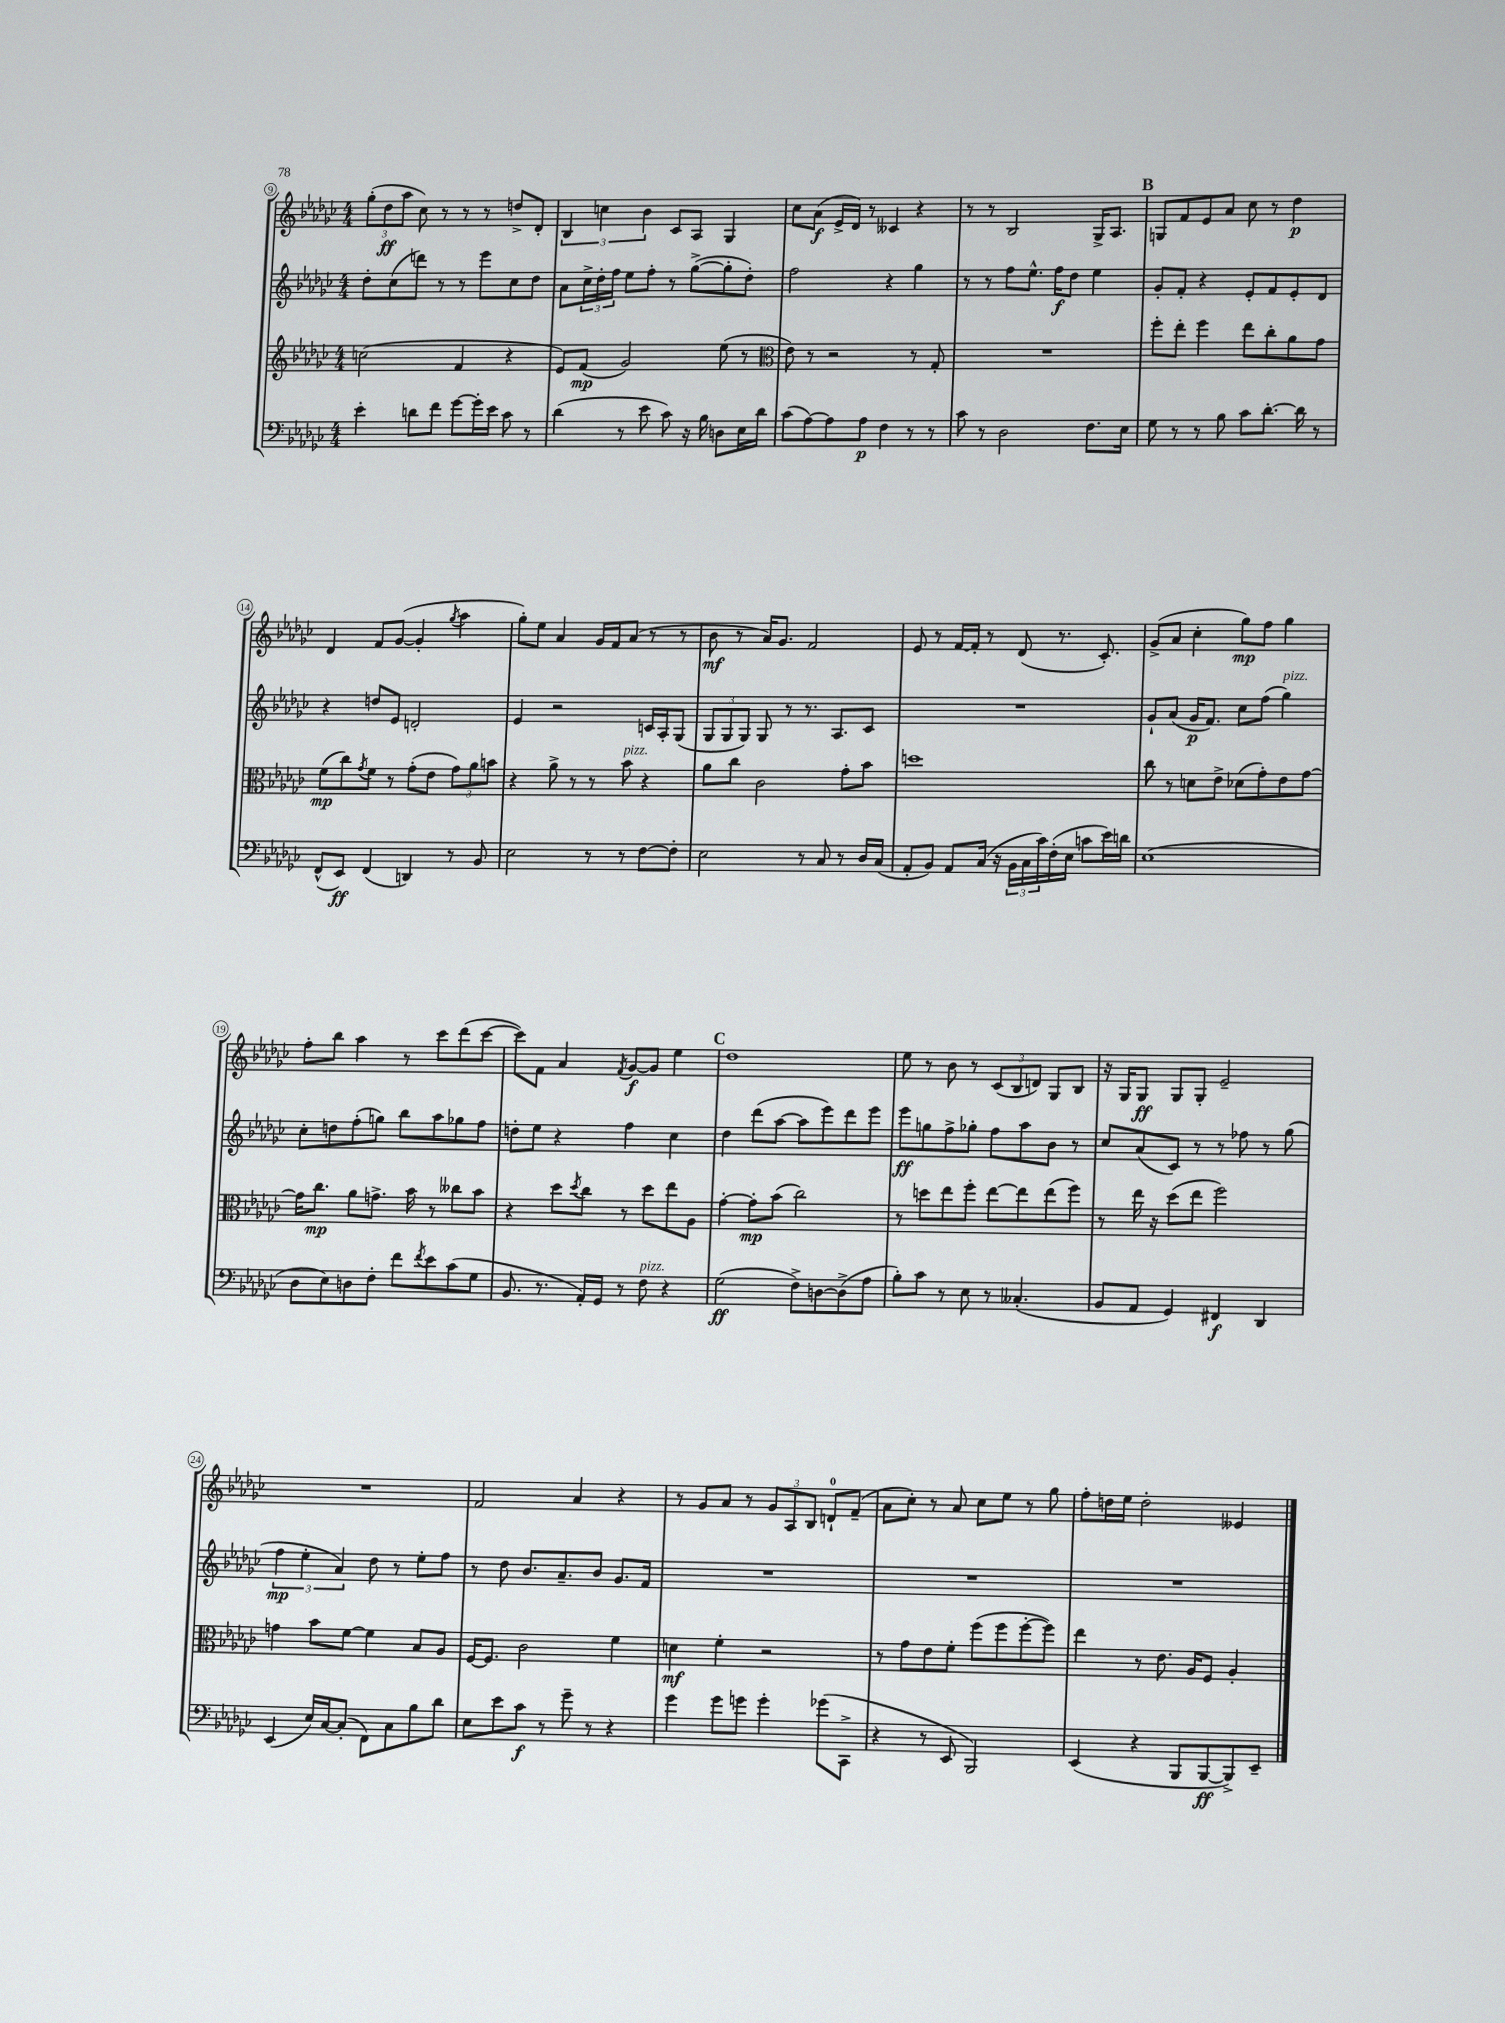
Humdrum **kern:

**kern	**dynam	**kern	**dynam	**kern	**dynam	**kern	**dynam
*part4	*part4	*part3	*part3	*part2	*part2	*part1	*part1
*staff4	*staff4	*staff3	*staff3	*staff2	*staff2	*staff1	*staff1
*clefF4	*	*clefG2	*	*clefG2	*	*clefG2	*
*k[b-e-a-d-g-c-]	*	*k[b-e-a-d-g-c-]	*	*k[b-e-a-d-g-c-]	*	*k[b-e-a-d-g-c-]	*
*M4/4	*	*M4/4	*	*M4/4	*	*M4/4	*
=9	=9	=9	=9	=9	=9	=9	=9
4e-'\	.	(2ccn\	.	8dd-'\L	.	(12gg-'\L	.
.	.	.	.	.	.	12dd-\	ff
.	.	.	.	(8cc-\	.	.	.
.	.	.	.	.	.	12aa-\J	.
8dn\L	.	.	.	8dddn\J)	.	8cc-\)	.
8f\J	.	.	.	8r	.	8r	.
[8g-\L	.	4f/	.	8r	.	8r	.
16g-'\L]	.	.	.	8eee-\L	.	8r	.
16e-\JJ	.	.	.	.	.	.	.
8c-\	.	4r	.	8cc-\	.	8ddn^/L	.
8r	.	.	.	8dd-\J	.	8d-'/J	.
=10	=10	=10	=10	=10	=10	=10	=10
(4d-\	.	8e-/L)	.	8a-\L	.	6B-/	.
.	.	(8f/J	mp	24cc-^\L	.	.	.
.	.	.	.	24dd-'\	.	6ccn\	.
.	.	.	.	24ff\JJ	.	.	.
8r	.	2g-/)	.	8ee-\L	.	.	.
.	.	.	.	.	.	6b-\	.
8e-\	.	.	.	8ff'\J	.	.	.
8c-\)	.	.	.	8r	.	8c-/L	.
16r	.	.	.	([8gg-^\L	.	8A-/J	.
16B-\	.	.	.	.	.	.	.
8Dn\L	.	(8ee-\	.	8gg-'\]	.	4G-/	.
16E-\L	.	8r	.	8dd-'\J)	.	.	.
16d-\JJ	.	.	.	.	.	.	.
=11	=11	=11	=11	=11	=11	=11	=11
*	*	*clefC3	*	*	*	*	*
(8c-\L	.	8e-\)	.	2ff\	.	8cc-\L	.
[8A-\)	.	8r	.	.	.	(8a-\J	f
8A-\]	.	2r	.	.	.	16e-^/LL	.
.	.	.	.	.	.	16d-/JJ)	.
8A-\J	p	.	.	.	.	8r	.
4F\	.	.	.	4r	.	4c--X/	.
8r	.	8r	.	4gg-\	.	4r	.
8r	.	8G-'/	.	.	.	.	.
=12	=12	=12	=12	=12	=12	=12	=12
8c-\	.	1r	.	8r	.	8r	.
8r	.	.	.	8r	.	8r	.
2D-\	.	.	.	8ff\L	.	2B-/	.
.	.	.	.	8.ee-^^\J	.	.	.
.	.	.	.	16ff\KL	f	.	.
.	.	.	.	8dd-\J	.	.	.
8.F\L	.	.	.	4ee-\	.	16G-^/KL	.
.	.	.	.	.	.	8.A-/J	.
16E-\Jk	.	.	.	.	.	.	.
!!LO:REH:place=s1:t=B
=13	=13	=13	=13	=13	=13	=13	=13
8G-\	.	8ff'\L	.	8g-'/L	.	8Gn/L	.
8r	.	8ee-'\J	.	8f'/J	.	8f/	.
8r	.	4ff\	.	4r	.	8e-/	.
8B-\	.	.	.	.	.	8a-/J	.
8c-\L	.	8ee-\L	.	8e-'/L	.	8cc-\	.
[8.d-'\J	.	8cc-'\	.	8f/	.	8r	.
.	.	8a-\	.	8e-'/	.	4dd-\	p
16d-\]	.	.	.	.	.	.	.
8r	.	8g-\J	.	8d-/J	.	.	.
!!LO:LB:g=z
=14	=14	=14	=14	=14	=14	=14	=14
(8FF^^/L	.	(8f\L	mp	4r	.	4d-/	.
8EE-/J)	ff	8cc-\)	.	.	.	.	.
.	.	8qg-/	.	.	.	.	.
(4FF/	.	8f\J	.	8ddn/L	.	8f/L	.
.	.	8r	.	8e-/J	.	([8g-/J	.
4DDn/)	.	(8g-'\L	.	2dn'/	.	4g-'/]	.
.	.	8e-\J	.	.	.	.	.
.	.	.	.	.	.	8qgg-/	.
8r	.	12g-\L)	.	.	.	4aa-\	.
.	.	12a-\	.	.	.	.	.
8BB-/	.	.	.	.	.	.	.
.	.	12bn\J	.	.	.	.	.
=15	=15	=15	=15	=15	=15	=15	=15
2E-\	.	4r	.	4e-/	.	8gg-'\L)	.
.	.	.	.	.	.	8ee-\J	.
.	.	8a-^\	.	2r	.	4a-/	.
.	.	8r	.	.	.	.	.
8r	.	8r	.	.	.	16g-/LL	.
.	.	.	.	.	.	16f/J	.
!	!	!LO:TX:a:i:t=pizz.	!	!	!	!	!
8r	.	8b-\	.	.	.	(8a-/J	.
[8F\L	.	4r	.	16cn/LL	.	8r	.
.	.	.	.	16A-'/J	.	.	.
8F'\J]	.	.	.	(8G-/J	.	8r	.
=16	=16	=16	=16	=16	=16	=16	=16
2E-\	.	8a-\L	.	12G-/L	.	8b-\	mf
.	.	.	.	12G-/	.	.	.
.	.	8cc-\J	.	.	.	8r	.
.	.	.	.	12G-/J)	.	.	.
.	.	2c-\	.	8G-/	.	16a-/KL)	.
.	.	.	.	.	.	8.g-/J	.
.	.	.	.	8r	.	.	.
8r	.	.	.	8.r	.	2f/	.
8C-/	.	.	.	.	.	.	.
.	.	.	.	8.A-/L	.	.	.
8r	.	8g-'\L	.	.	.	.	.
16D-/LL	.	8b-\J	.	8c-/J	.	.	.
(16C-/JJ	.	.	.	.	.	.	.
=17	=17	=17	=17	=17	=17	=17	=17
8AA-'/L	.	1ddn	.	1r	.	8e-/	.
8BB-/J)	.	.	.	.	.	8r	.
8AA-/L	.	.	.	.	.	[16f/LL	.
.	.	.	.	.	.	16f'/JJ]	.
(16C-/Jk	.	.	.	.	.	8r	.
16r	.	.	.	.	.	.	.
24BB-\LL	.	.	.	.	.	(8d-/	.
24C-\	.	.	.	.	.	.	.
24c-\)	.	.	.	.	.	.	.
(16F'\	.	.	.	.	.	8.r	.
16E-\JJ	.	.	.	.	.	.	.
8cn\L	.	.	.	.	.	.	.
.	.	.	.	.	.	8.c-'/)	.
16e-\L)	.	.	.	.	.	.	.
16dn\JJ	.	.	.	.	.	.	.
=18	=18	=18	=18	=18	=18	=18	=18
(1E-	.	8cc-\	.	8g-`/L	.	(8g-^/L	.
.	.	8r	.	(8a-/J	.	8a-/J	.
.	.	8dn\L	.	16g-/KL	p	4cc-'\	.
.	.	.	.	8.f/J)	.	.	.
.	.	8e-^\J	.	.	.	.	.
.	.	(8d-X\L	.	8cc-\L	.	8gg-\L)	mp
.	.	8g-'\)	.	(8ff\J	.	8ff\J	.
!	!	!	!	!LO:TX:a:i:t=pizz.	!	!	!
.	.	8e-\	.	4gg-\)	.	4gg-\	.
.	.	[8g-\J	.	.	.	.	.
!!LO:LB:g=z
=19	=19	=19	=19	=19	=19	=19	=19
8D-\L	.	16g-\KL]	.	8cc-'\L	.	8ff'\L	.
.	.	8.cc-\J	mp	.	.	.	.
8E-\)	.	.	.	8ddn\	.	8bb-\J	.
8Dn\	.	8a-\L	.	(8ff'\	.	4aa-\	.
8F'\J	.	8.gn^\J	.	8ggn\J)	.	.	.
8f\L	.	.	.	8bb-\L	.	8r	.
.	.	16b-\	.	.	.	.	.
8qf/	.	.	.	.	.	.	.
8e-\	.	8r	.	8aa-\	.	8ccc-\L	.
(8c-\	.	8cc--X\L	.	8gg-X\	.	(8ddd-\	.
8G-\J	.	8b-\J	.	8ff\J	.	[8ccc-\J	.
=20	=20	=20	=20	=20	=20	=20	=20
8.BB-/	.	4r	.	8ddn'\L	.	8ccc-\L])	.
.	.	.	.	8ee-\J	.	8f\J	.
8.r	.	.	.	.	.	.	.
.	.	8dd-\L	.	4r	.	4a-/	.
.	.	8qdd-/	.	.	.	.	.
16AA-'/LL)	.	8cc-\J	.	.	.	.	.
16GG-/JJ	.	.	.	.	.	.	.
.	.	.	.	.	.	8qf/	.
8r	.	8r	.	4ff\	.	[8g-/L	f
!LO:TX:a:i:t=pizz.	!	!	!	!	!	!	!
8F\	.	8dd-\L	.	.	.	8g-/J]	.
4r	.	8ee-\	.	4cc-\	.	4ee-\	.
.	.	8A-\J	.	.	.	.	.
!!LO:REH:place=s1:t=C
=21	=21	=21	=21	=21	=21	=21	=21
(2G-\	ff	[4g-'\	.	4dd-\	.	1dd-	.
.	.	8g-'\L]	mp	(8ddd-\L	.	.	.
.	.	(8b-\J	.	[8aa-\J	.	.	.
8F^\L)	.	2cc-\)	.	8aa-\L]	.	.	.
[8Dn\	.	.	.	8eee-\)	.	.	.
(8D^\]	.	.	.	8ddd-\	.	.	.
8A-\J	.	.	.	8eee-\J	.	.	.
=22	=22	=22	=22	=22	=22	=22	=22
8B-'\L)	.	8r	.	8eee-\L	ff	8ee-\	.
8c-\J	.	8ddn\L	.	8ggn\	.	8r	.
8r	.	8ee-\	.	8ff^\	.	8b-\	.
8E-\	.	8ff'\J	.	8gg-X'\J	.	8r	.
8r	.	[8ee-\L	.	8ff\L	.	(12c-/L	.
.	.	.	.	.	.	12B-/	.
(4.C--X'/	.	8ee-\]	.	8aa-\	.	.	.
.	.	.	.	.	.	12dn/J)	.
.	.	(8ee-\	.	8b-\J	.	8G-/L	.
.	.	8ff\J)	.	8r	.	8B-/J	.
=23	=23	=23	=23	=23	=23	=23	=23
8BB-/L	.	8r	.	8cc-/L	.	16r	.
.	.	.	.	.	.	16G-/KL	.
8AA-/J	.	16ee-\	.	(8a-/	.	8G-/J	ff
.	.	16r	.	.	.	.	.
4GG-/)	.	(8dd-\L	.	8c-/J)	.	8G-/L	.
.	.	8ee-\J	.	8r	.	8G-'/J	.
4FF#X/	f	2ff\)	.	8r	.	2e-~/	.
.	.	.	.	8ff-X\	.	.	.
4DD-/	.	.	.	8r	.	.	.
.	.	.	.	(8gg-\	.	.	.
!!LO:LB:g=z
=24	=24	=24	=24	=24	=24	=24	=24
(4EE-/	.	4gn\	.	6ff\	mp	1r	.
.	.	.	.	6ee-'\	.	.	.
16E-/LL)	.	8b-\L	.	.	.	.	.
[16C-/J	.	.	.	.	.	.	.
.	.	.	.	6a-/)	.	.	.
(8C-'/J]	.	[8f\J	.	.	.	.	.
8FF\L)	.	4f\]	.	8dd-\	.	.	.
8C-\	.	.	.	8r	.	.	.
8B-\	.	8B-/L	.	8ee-'\L	.	.	.
8d-\J	.	8A-/J	.	8ff\J	.	.	.
=25	=25	=25	=25	=25	=25	=25	=25
8E-\L	.	[16F/KL	.	8r	.	2f/	.
.	.	8.F/J]	.	.	.	.	.
8e-\	.	.	.	8dd-\	.	.	.
8c-\J	f	2c-\	.	8.b-/L	.	.	.
8r	.	.	.	.	.	.	.
.	.	.	.	8.a-~/	.	.	.
8g-~\	.	.	.	.	.	4a-/	.
8r	.	.	.	8b-/J	.	.	.
4r	.	4f\	.	8.g-/L	.	4r	.
.	.	.	.	16f/Jk	.	.	.
=26	=26	=26	=26	=26	=26	=26	=26
4g-\	.	4dn\	mf	1r	.	8r	.
.	.	.	.	.	.	8g-/L	.
8g-\L	.	4f'\	.	.	.	8a-/J	.
8gn\J	.	.	.	.	.	8r	.
4g'\	.	2r	.	.	.	12g-/L	.
.	.	.	.	.	.	12A-/	.
.	.	.	.	.	.	12B-/J	.
(8g-X\L	.	.	.	.	.	8dn`/L	.
8CC-^\J	.	.	.	.	.	(8f~/J	.
=27	=27	=27	=27	=27	=27	=27	=27
4r	.	8r	.	1r	.	8a-\L	.
.	.	8g-\L	.	.	.	8cc-'\J)	.
8r	.	8e-\	.	.	.	8r	.
8EE-/	.	8f'\J	.	.	.	8a-/	.
2BBB-/)	.	(8ff\L	.	.	.	8cc-\L	.
.	.	8ff\	.	.	.	8ee-\J	.
.	.	[8ff'\	.	.	.	8r	.
.	.	8ff\J])	.	.	.	8gg-\	.
=28	=28	=28	=28	=28	=28	=28	=28
(4EE-/	.	4ee-\	.	1r	.	8ff'\L	.
.	.	.	.	.	.	16ddn\L	.
.	.	.	.	.	.	16ee-\JJ	.
4r	.	8r	.	.	.	2dd'\	.
.	.	8.e-\	.	.	.	.	.
8BBB-/L	.	.	.	.	.	.	.
.	.	16A-/KL	.	.	.	.	.
[8BBB-/	ff	8F/J	.	.	.	.	.
8BBB-^/])	.	4A-'/	.	.	.	4e--X/	.
8EE-~/J	.	.	.	.	.	.	.
==	==	==	==	==	==	==	==
*-	*-	*-	*-	*-	*-	*-	*-
